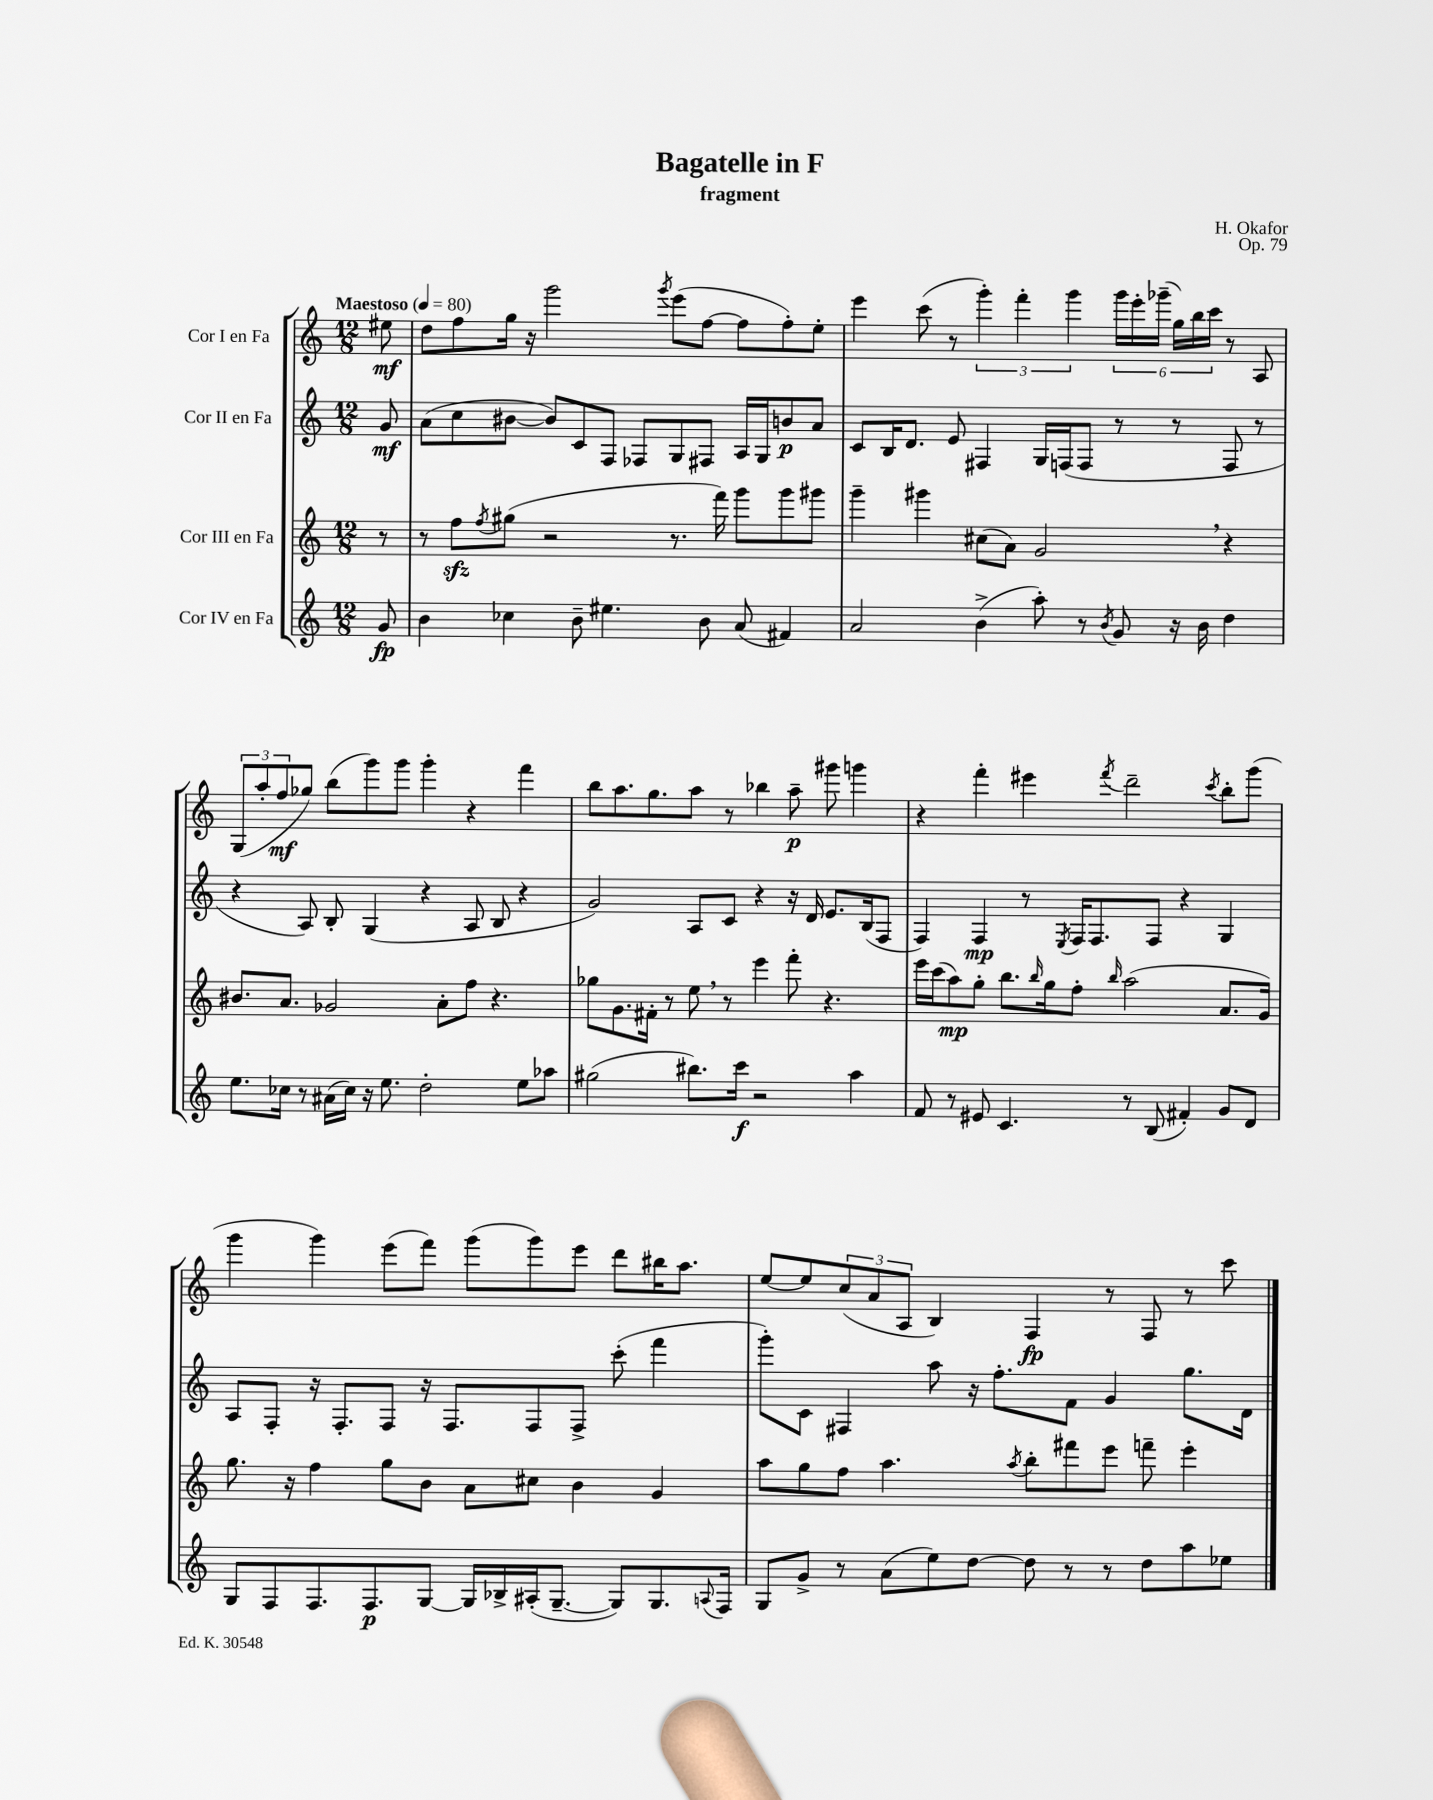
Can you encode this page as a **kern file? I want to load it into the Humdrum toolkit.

**kern	**dynam	**kern	**dynam	**kern	**dynam	**kern	**dynam
*part4	*part4	*part3	*part3	*part2	*part2	*part1	*part1
*staff4	*staff4	*staff3	*staff3	*staff2	*staff2	*staff1	*staff1
*I"Cor IV en Fa	*	*I"Cor III en Fa	*	*I"Cor II en Fa	*	*I"Cor I en Fa	*
*clefG2	*	*clefG2	*	*clefG2	*	*clefG2	*
*k[]	*	*k[]	*	*k[]	*	*k[]	*
*M12/8	*	*M12/8	*	*M12/8	*	*M12/8	*
*MM80	*	*MM80	*	*MM80	*	*MM80	*
=	=	=	=	=	=	=	=
!	!	!	!	!	!	!LO:TX:a:B:t=Maestoso	!
8g/	fp	8r	.	8g/	mf	8ee#X\	mf
=1	=1	=1	=1	=1	=1	=1	=1
4b\	.	8r	.	(8a\L	.	8dd\L	.
.	.	8ffzz\L	.	8cc\	.	8ff\	.
.	.	8qff/	.	.	.	.	.
4cc-X\	.	(8gg#X\J	.	[8b#X\J	.	16gg\Jk	.
.	.	.	.	.	.	16r	.
.	.	2r	.	8b#/L])	.	2ggg\	.
8b~\	.	.	.	8c/	.	.	.
4.ee#X\	.	.	.	8F/J	.	.	.
.	.	.	.	8F-X/L	.	.	.
.	.	.	.	.	.	8qggg/	.
.	.	8.r	.	8G/	.	(8eee\L	.
8b\	.	.	.	8F#X/J	.	[8ff\J	.
.	.	16fff\)	.	.	.	.	.
(8a/	.	8ggg\L	.	16A/LL	.	8ff\L]	.
.	.	.	.	16G/J	.	.	.
4f#X/)	.	8ggg\	.	8bn/	p	8ff'\)	.
.	.	8ggg#X\J	.	8a/J	.	8ee'\J	.
=2	=2	=2	=2	=2	=2	=2	=2
2a/	.	4ggg~\	.	8c/L	.	4eee\	.
.	.	.	.	16B/K	.	.	.
.	.	.	.	8.d/J	.	.	.
.	.	4ggg#X\	.	.	.	(8ccc\	.
.	.	.	.	8e/	.	8r	.
(4b^\	.	(8cc#X\L	.	4F#X/	.	6ggg'\)	.
.	.	8a\J)	.	.	.	.	.
.	.	.	.	.	.	6fff'\	.
8aa'\)	.	2g,/	.	16G/LL	.	.	.
.	.	.	.	(16Fn/J	.	.	.
.	.	.	.	.	.	6ggg\	.
8r	.	.	.	8F/J	.	.	.
8qb/	.	.	.	.	.	.	.
8g/	.	.	.	8r	.	24ggg\LL	.
.	.	.	.	.	.	24eee'\	.
.	.	.	.	.	.	(24ggg-X~\JJ	.
16r	.	.	.	8r	.	24gg\LL)	.
.	.	.	.	.	.	24bb\	.
16b\	.	.	.	.	.	.	.
.	.	.	.	.	.	24ccc\JJ	.
4dd\	.	4r	.	8F/	.	8r	.
.	.	.	.	8r	.	8A/	.
!!LO:LB:g=z
=3	=3	=3	=3	=3	=3	=3	=3
8.ee\L	.	8.b#X/L	.	4r	.	(12G/L	.
.	.	.	.	.	.	12aa'/	.
.	.	.	.	.	.	12ff/	mf
16cc-X\Jk	.	8.a/J	.	.	.	.	.
8r	.	.	.	8A/)	.	8gg-X/J)	.
(16a#X\LL	.	2g-X/	.	8B'/	.	(8bb\L	.
16cc-\JJ)	.	.	.	.	.	.	.
16r	.	.	.	(4G/	.	8ggg\)	.
8.ee\	.	.	.	.	.	.	.
.	.	.	.	.	.	8ggg\J	.
2dd'\	.	.	.	4r	.	4ggg'\	.
.	.	8a'\L	.	.	.	.	.
.	.	8ff\J	.	8A/	.	4r	.
.	.	4.r	.	8B/	.	.	.
8ee\L	.	.	.	4r	.	4fff\	.
8aa-X\J	.	.	.	.	.	.	.
=4	=4	=4	=4	=4	=4	=4	=4
(2gg#X\	.	8gg-X\L	.	2g/)	.	8bb\L	.
.	.	8.g\	.	.	.	8.aa\	.
.	.	16f#X'\Jk	.	.	.	8.gg\	.
.	.	8r	.	.	.	.	.
8.bb#X\L)	.	8ee,\	.	8A/L	.	8aa\J	.
.	.	8r	.	8c/J	.	8r	.
16ccc\Jk	f	.	.	.	.	.	.
2r	.	4eee\	.	4r	.	4bb-X\	.
.	.	8fff'\	.	16r	.	8aa~\	p
.	.	.	.	16d/	.	.	.
.	.	4.r	.	8.e/L	.	8ggg#X\	.
4aa\	.	.	.	.	.	4gggn\	.
.	.	.	.	(16B/k	.	.	.
.	.	.	.	8F/J	.	.	.
=5	=5	=5	=5	=5	=5	=5	=5
8f/	.	16eee\LL	.	4F/)	.	4r	.
.	.	(16ccc\J	.	.	.	.	.
8r	.	8aa\)	mp	.	.	.	.
8e#X/	.	8gg'\J	.	4F/	mp	4fff'\	.
4.c/	.	8.bb\L	.	.	.	.	.
.	.	.	.	8r	.	4eee#X\	.
.	.	16qqbb/	.	.	.	.	.
.	.	16gg\k	.	.	.	.	.
.	.	.	.	8qE/	.	.	.
.	.	8ff'\J	.	16F/KL	.	.	.
.	.	.	.	8.F/	.	.	.
.	.	16qqbb/	.	.	.	8qfff/	.
8r	.	(2aa\	.	.	.	2ddd~\	.
(8B/	.	.	.	8F/J	.	.	.
4f#X'/)	.	.	.	4r	.	.	.
.	.	.	.	.	.	8qccc/	.
8g/L	.	8.a/L	.	4G/	.	8bb'\L	.
8d/J	.	.	.	.	.	(8ggg\J	.
.	.	16g/Jk)	.	.	.	.	.
!!LO:LB:g=z
=6	=6	=6	=6	=6	=6	=6	=6
8G/L	.	8.gg\	.	8A/L	.	4ggg\	.
8F/	.	.	.	8F'/J	.	.	.
.	.	16r	.	.	.	.	.
8.F/	.	4ff\	.	16r	.	4ggg\)	.
.	.	.	.	8.F'/L	.	.	.
8.F/	p	.	.	.	.	.	.
.	.	8gg\L	.	8F/J	.	(8eee\L	.
[8G/J	.	8b\J	.	16r	.	8fff\J)	.
.	.	.	.	8.F/L	.	.	.
16G/LL]	.	8a\L	.	.	.	(8ggg\L	.
16B-X^/	.	.	.	.	.	.	.
(16A#X'/J	.	8cc#X\J	.	8F/	.	8ggg\)	.
[8.G~/J	.	.	.	.	.	.	.
.	.	4b\	.	8F^/J	.	8eee\J	.
8G/L])	.	.	.	(8ccc'\	.	8ddd\L	.
8.G/	.	4g/	.	4fff\	.	16bb#X\K	.
.	.	.	.	.	.	8.aa\J	.
8qqAn/	.	.	.	.	.	.	.
16F/Jk	.	.	.	.	.	.	.
=7	=7	=7	=7	=7	=7	=7	=7
8G/L	.	8aa\L	.	8ggg'\L)	.	[8ee/L	.
8g^/J	.	8gg\	.	8c\J	.	8ee/]	.
8r	.	8ff\J	.	4F#X/	.	(12cc/	.
.	.	.	.	.	.	12a/	.
(8a\L	.	4.aa\	.	.	.	.	.
.	.	.	.	.	.	12A/J	.
8ee\)	.	.	.	8aa\	.	4B/)	.
[8dd\J	.	.	.	16r	.	.	.
.	.	.	.	8.ff'\L	.	.	.
.	.	8qaa/	.	.	.	.	.
8dd\]	.	8bb'\L	.	.	.	4F/	fp
8r	.	8fff#X\	.	8f\J	.	.	.
8r	.	8eee\J	.	4g/	.	8r	.
8dd\L	.	8fffn~\	.	.	.	8F/	.
8aa\	.	4eee'\	.	8.gg\L	.	8r	.
8ee-X\J	.	.	.	.	.	8ccc\	.
.	.	.	.	16d\Jk	.	.	.
==	==	==	==	==	==	==	==
*-	*-	*-	*-	*-	*-	*-	*-
